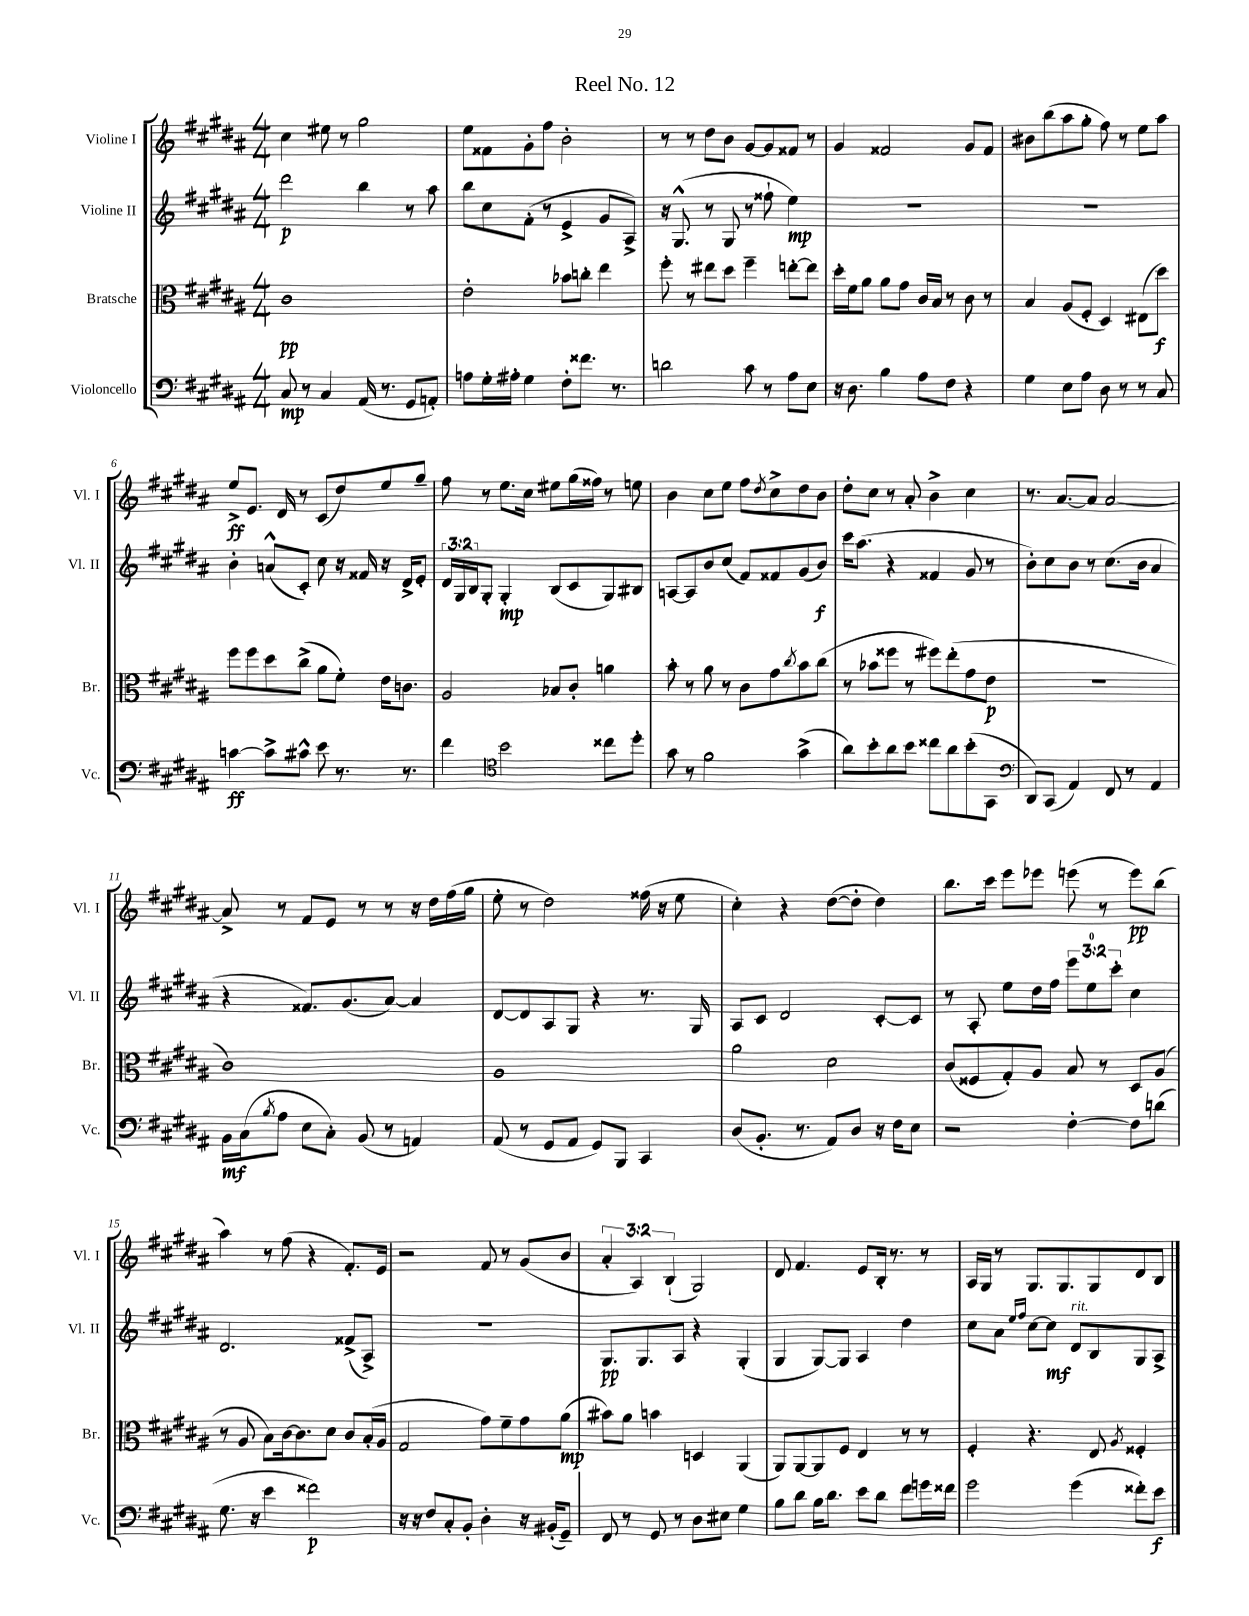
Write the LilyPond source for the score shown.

\header { title = "Reel No. 12" }
<<
\new StaffGroup <<
\new Staff = "s0" \with { instrumentName = "Violine I" shortInstrumentName = "Vl. I" } {
    \clef treble \key b \major \numericTimeSignature \time 4/4 \override Staff.TupletNumber.text = #tuplet-number::calc-fraction-text
    cis''4 eis''8 r8 gis''2 |
    e''8 fisis'8 gis'8-. fis''8 b'2-. |
    r8 r8 dis''8 b'8 gis'8~ gis'8 fisis'8 r8 |
    gis'4 fisis'2 gis'8 fisis'8 |
    bis'8 b''8( ais''8 gis''8-. fis''8) r8 e''8 ais''8 |
    e''8->\ff e'8. dis'16 r8 cis'8( dis''8) e''8 gis''8-- |
    fis''8 r8 e''8. cis''16 eis''8 gis''16( fisis''16) r8 e''8 |
    b'4 cis''8 e''8 fis''8 \acciaccatura { dis''8 } cis''8-> dis''8 b'8 |
    dis''8-. cis''8 r8 ais'8-. b'4-> cis''4 |
    r8. ais'8.~ ais'8 ais'2~ |
    ais'8-> r8 fis'8 e'8 r8 r8 r16 dis''16 fis''16( gis''16 |
    e''8-. r8 dis''2) fisis''16( r16 e''8 |
    cis''4-.) r4 dis''8~( dis''8-. dis''4) |
    b''8. cis'''16 e'''8 ees'''8 e'''8( r8 e'''8\pp) b''8( |
    ais''4) r8 fis''8( r4 fis'8.-.) e'16 |
    r2 fis'8 r8 gis'8( b'8 |
    \tuplet 3/2 { ais'4-. ais4) b4-!( } gis2) |
    dis'8 fis'4. e'8 b16-. r8. r8 |
    ais16 gis16 r8 gis8. gis8. gis8 dis'8 b8 \bar "|." |
}
\new Staff = "s1" \with { instrumentName = "Violine II" shortInstrumentName = "Vl. II" } {
    \clef treble \key b \major \numericTimeSignature \time 4/4 \override Staff.TupletNumber.text = #tuplet-number::calc-fraction-text
    dis'''2\p b''4 r8 ais''8 |
    b''8 cis''8 fis'8-.( r8 e'4-> gis'8 ais8->) |
    r16 gis8.-^( r8 gis8 r8 fisis''8-! e''4\mp) |
    R1 |
    R1 |
    b'4-. a'8-^( cis'8-.) cis''8 r16 fisis'16 r16 dis'16-> e'8-. |
    \tuplet 3/2 { dis'16 gis16 b16 } gis8-. gis4-.\mp b8( cis'8 gis8) bis8 |
    a8~ a8 b'8 cis''8( fis'8) fisis'8 gis'8( b'8\f) |
    cis'''16 ais''8.( r4 fisis'4 gis'8 r8 |
    b'8-.) cis''8 b'8 r8 cis''8.( b'16 ais'4 |
    r4 fisis'8.) gis'8.( ais'8~) ais'4 |
    dis'8~ dis'8 ais8 gis8 r4 r8. gis16 |
    ais8 cis'8 dis'2 cis'8~-. cis'8 |
    r8 ais8-. e''8 dis''16 fis''16 \tuplet 3/2 { e'''8 e''8-0 cis'''8-. } cis''4 |
    dis'2. fisis'8->( ais8->) |
    R1 |
    gis8.\pp gis8. ais8 r4 gis4-.( |
    gis4 gis8~) gis8 ais4 dis''4 |
    cis''8 ais'8 \grace { e''16 fis''16 } cis''8~ cis''8\mf dis'8^\markup { \italic "rit." } b8 gis8 ais8-> \bar "|." |
}
\new Staff = "s2" \with { instrumentName = "Bratsche" shortInstrumentName = "Br." } {
    \clef alto \key b \major \numericTimeSignature \time 4/4
    cis'1\pp |
    e'2-. bes'8 c''8-. e''4 |
    fis''8-. r8 eis''8 dis''8 fis''4-- e''8~-. e''8 |
    dis''16-. fis'16 ais'8 ais'8 gis'8 cis'16 b16 r8 cis'8 r8 |
    b4 ais8( fis8-. dis4) eis8( dis''8\f) |
    fis''8 fis''8 dis''8 cis''8->( ais'8 fis'8-.) e'16 c'8. |
    ais2 bes8 cis'8-. a'4 |
    b'8-. r8 ais'8 r8 cis'8 gis'8 \acciaccatura { cis''8 } b'8 cis''8( |
    r8 bes'8 fisis''8 r8 fis''8) e''8-.( gis'8 e'8\p |
    R1 |
    cis'1) |
    ais1 |
    ais'2 dis'2 |
    cis'8( fisis8 gis8-.) ais8 b8 r8 dis8 ais8( |
    r8 ais8 b8) cis'16~ cis'8. dis'8 cis'8 b16-.( ais16 |
    gis2 gis'8) fis'8-- gis'8 ais'8\mp( |
    bis'8) ais'8 b'4 d4 ais,4( |
    ais,8) ais,8~ ais,8 fis8 e4 r8 r8 |
    fis4-. r4. e8 \acciaccatura { ais8 } fisis4-. \bar "|." |
}
\new Staff = "s3" \with { instrumentName = "Violoncello" shortInstrumentName = "Vc." } {
    \clef bass \key b \major \numericTimeSignature \time 4/4
    cis8\mp r8 cis4 ais,16( r8. gis,8 a,8-.) |
    a8 gis16-. ais16-. gis4 fis8-. fisis'8. r8. |
    d'2 cis'8 r8 ais8 e8 |
    r16 dis8. b4 ais8 fis8 r4 |
    gis4 e8 ais8 dis8 r8 r8 cis8 |
    c'4~\ff c'8-> cis'8-^ e'8 r8. r8. |
    fis'4 \clef tenor b'2 cisis''8 dis''8-. |
    gis'8 r8 fis'2 gis'4->( |
    ais'8) b'8-. ais'8 b'8 cisis''8 ais'8 b'8-.( gis,8 |
    \clef bass dis,8) cis,8( ais,4) fis,8 r8 ais,4 |
    b,16\mf cis16( \acciaccatura { b8 } ais8 e8 cis8-.) b,8( r8 a,4) |
    ais,8( r8 gis,8 ais,8 gis,8) b,,8 cis,4 |
    dis8( b,8.-. r8. ais,8) dis8 r16 fis16 e8 |
    r2 fis4~-. fis8 d'8( |
    gis8. r16 e'4 fisis'2\p) |
    r16 r16 fis8 cis8-. b,8-. dis4-. r16 bis,16-.( gis,8--) |
    fis,8 r8 gis,8 r8 dis8 eis8 gis4 |
    b8 dis'8 b16 dis'8. e'8 dis'8 fis'8 g'16 fisis'16 |
    gis'2 gis'4( fisis'8-.) e'8\f \bar "|." |
}
>>
>>
